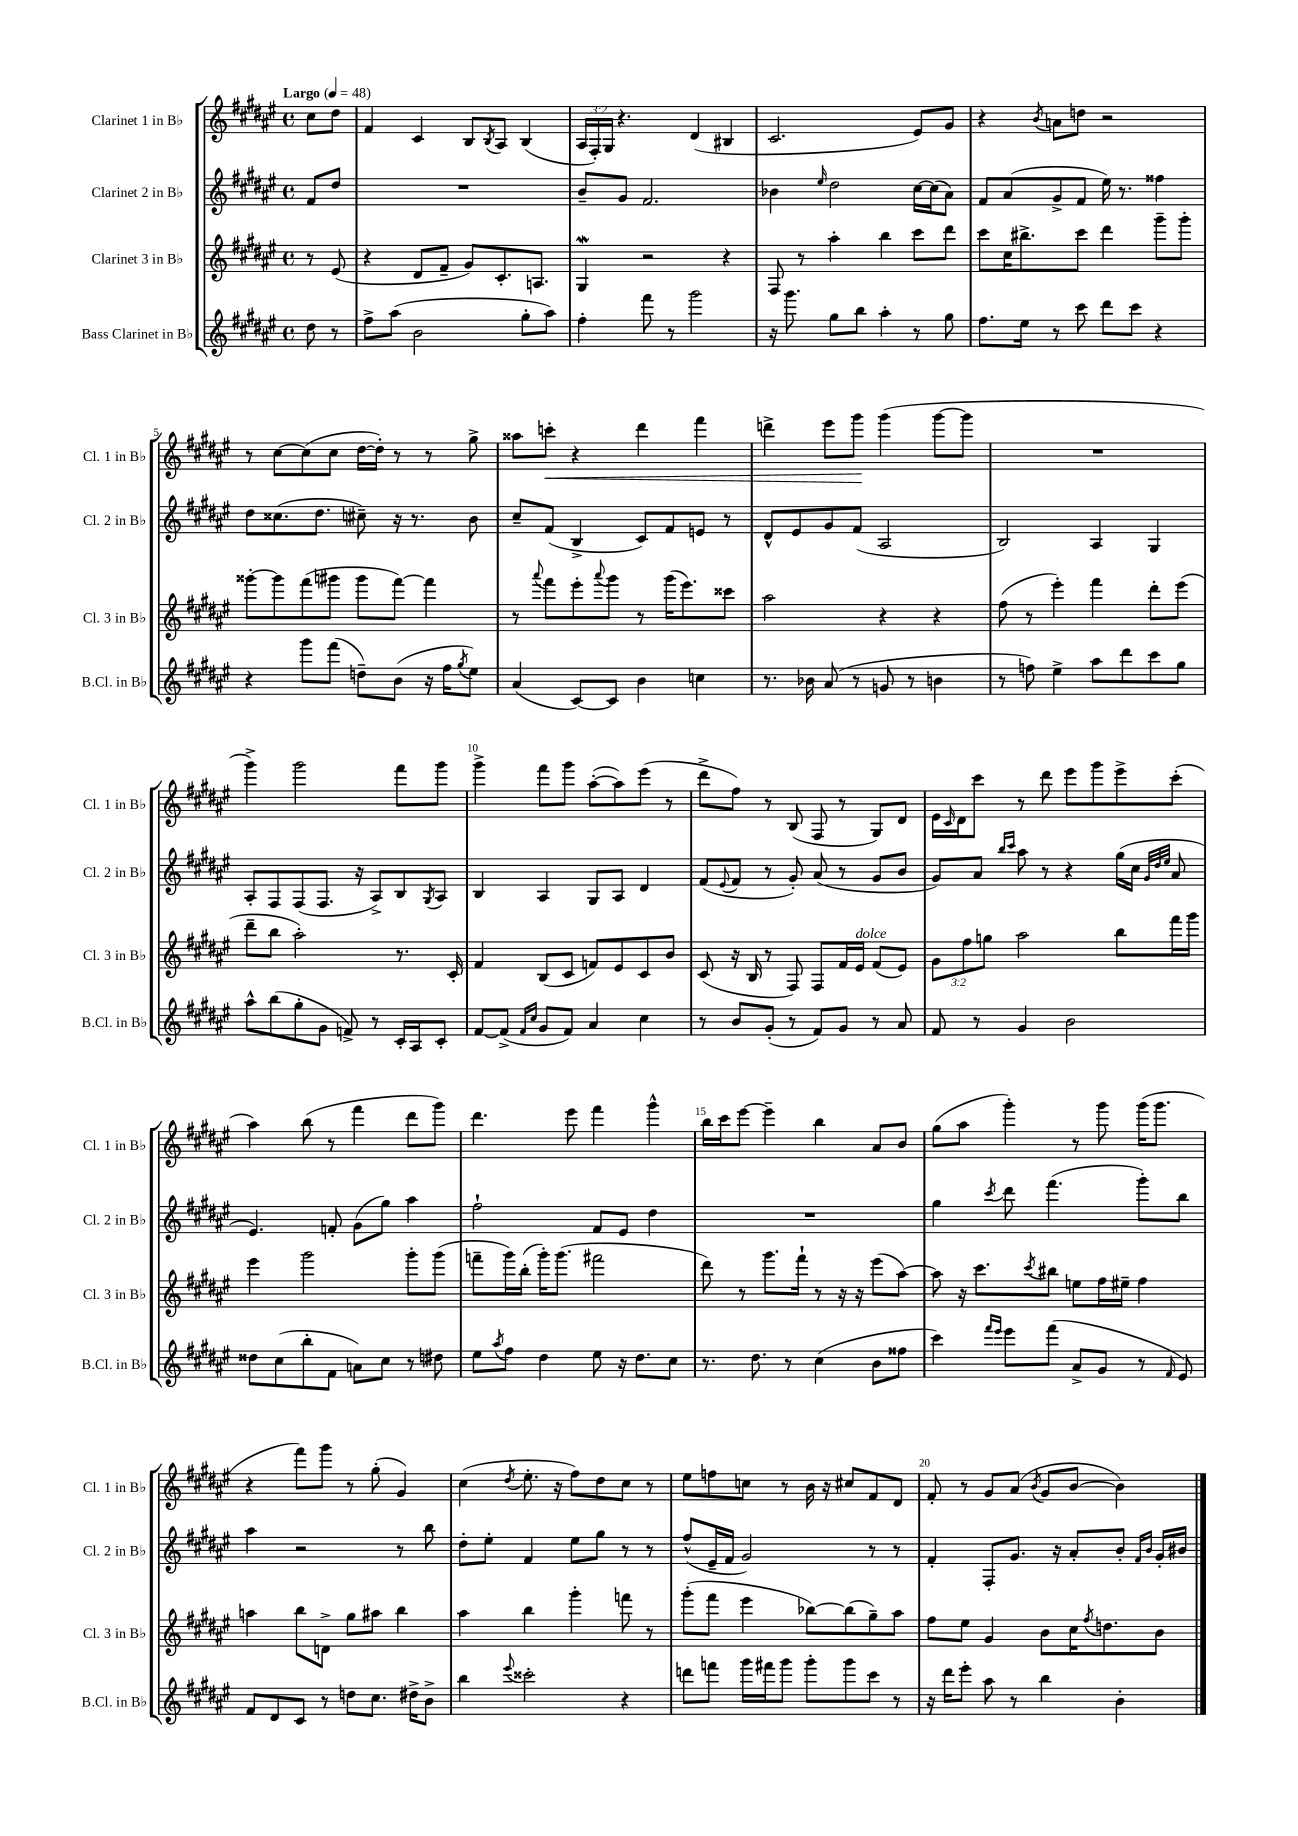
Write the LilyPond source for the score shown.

<<
\new StaffGroup <<
\new Staff = "s0" \with { instrumentName = "Clarinet 1 in Bb" shortInstrumentName = "Cl. 1 in Bb" } {
    \clef treble \key fis \major \defaultTimeSignature \time 4/4 \override Staff.TupletNumber.text = #tuplet-number::calc-fraction-text \partial 4 \tempo "Largo" 4 = 48
    cis''8 dis''8 |
    fis'4 cis'4 b8 \acciaccatura { b8 } ais8 b4( |
    \tuplet 3/2 { ais16 fis16-.) gis16 } r4. dis'4( bis4 |
    cis'2. eis'8) gis'8 |
    r4 \acciaccatura { b'8 } a'8 d''8 r2 |
    r8 cis''8~ cis''8( cis''8 dis''16~ dis''16-.) r8 r8 gis''8-> |
    aisis''8 c'''8-.\< r4 dis'''4 fis'''4 |
    d'''4-> eis'''8 gis'''8\! gis'''4( gis'''8~ gis'''8 |
    R1 |
    gis'''4->) gis'''2 fis'''8 gis'''8 |
    gis'''4-> fis'''8 gis'''8 ais''8~-.( ais''8) eis'''8( r8 |
    dis'''8-> fis''8) r8 b8( fis8 r8 gis8) dis'8 |
    eis'16 \grace { cis'16 } dis'16 cis'''8 r8 dis'''8 eis'''8 gis'''8 eis'''8-> cis'''8-.( |
    ais''4) b''8( r8 fis'''4 dis'''8 gis'''8) |
    dis'''4. eis'''8 fis'''4 gis'''4-^ |
    b''16 cis'''16 eis'''8~ eis'''4-- b''4 ais'8 b'8 |
    gis''8( ais''8 gis'''4-.) r8 gis'''8 gis'''16( gis'''8. |
    r4 fis'''8) gis'''8 r8 gis''8-.( gis'4) |
    cis''4( \acciaccatura { dis''8 } eis''8.-. r16 fis''8) dis''8 cis''8 r8 |
    eis''8 f''8 c''8 r8 b'16 r16 cis''8 fis'8 dis'8 |
    fis'8-. r8 gis'8 ais'8( \acciaccatura { b'8 } gis'8 b'8~ b'4) \bar "|." |
}
\new Staff = "s1" \with { instrumentName = "Clarinet 2 in Bb" shortInstrumentName = "Cl. 2 in Bb" } {
    \clef treble \key fis \major \defaultTimeSignature \time 4/4 \partial 4
    fis'8 dis''8 |
    R1 |
    b'8-- gis'8 fis'2. |
    bes'4 \grace { eis''16 } dis''2 cis''16~ cis''16( ais'8) |
    fis'8 ais'8( gis'8-> fis'8 eis''16) r8. fisis''4 |
    dis''8 cisis''8.( dis''8. cis''8--) r16 r8. b'8 |
    cis''8-- fis'8( b4-> cis'8) fis'8 e'8 r8 |
    dis'8-^ eis'8 gis'8 fis'8( ais2 |
    b2) ais4 gis4 |
    ais8-. fis8 fis8( fis8. r16 ais8->) b8 \acciaccatura { gis8 } ais8 |
    b4 ais4 gis8 ais8 dis'4 |
    fis'8( \appoggiatura { eis'8 } fis'8 r8 gis'8-.) ais'8( r8 gis'8 b'8 |
    gis'8) ais'8 \grace { b''16 cis'''16 } ais''8 r8 r4 gis''16( cis''16 \grace { gis'32 dis''32 eis''32 } ais'8 |
    eis'4.) f'8-. gis'8( gis''8) ais''4 |
    fis''2-! fis'8 eis'8 dis''4 |
    R1 |
    gis''4 \acciaccatura { cis'''8 } dis'''8 fis'''4.( gis'''8-.) b''8 |
    ais''4 r2 r8 b''8 |
    dis''8-. eis''8-. fis'4 eis''8 gis''8 r8 r8 |
    fis''8-^( eis'16-- fis'16 gis'2) r8 r8 |
    fis'4-. fis8-. gis'8. r16 ais'8-. b'8-. \grace { fis'16 b'16 } gis'16-. bis'16 \bar "|." |
}
\new Staff = "s2" \with { instrumentName = "Clarinet 3 in Bb" shortInstrumentName = "Cl. 3 in Bb" } {
    \clef treble \key fis \major \defaultTimeSignature \time 4/4 \override Staff.TupletNumber.text = #tuplet-number::calc-fraction-text \partial 4
    r8 eis'8( |
    r4 dis'8 fis'8-- gis'8) cis'8.-. a8. |
    gis4\mordent r2 r4 |
    fis8 r8 ais''4-. b''4 cis'''8 dis'''8 |
    cis'''8 cis''16 bis''8.-> cis'''8 dis'''4 gis'''8-- gis'''8-. |
    gisis'''8~-. gisis'''8 fis'''8( gis'''8 gis'''8 fis'''8~) fis'''4 |
    r8 \appoggiatura { ais'''8 } fis'''8 eis'''8-. \appoggiatura { ais'''8 } gis'''8 r8 gis'''16( eis'''8.) cisis'''8 |
    ais''2 r4 r4 |
    fis''8( r8 eis'''4-.) fis'''4 dis'''8-. eis'''8( |
    dis'''8-- b''8 ais''2-.) r8. cis'16-. |
    fis'4 b8( cis'8 f'8) eis'8 cis'8 b'8 |
    cis'8( r16 b16 r8 fis8) fis8 fis'16 eis'16^\markup { \italic "dolce" } fis'8( eis'8) |
    \tuplet 3/2 { gis'8 fis''8 g''8 } ais''2 b''8 fis'''16 gis'''16 |
    eis'''4 gis'''2 gis'''8-. gis'''8( |
    f'''8-- gis'''16) b''16-.( gis'''16-.) gis'''8.( fis'''2 |
    dis'''8) r8 gis'''8. fis'''16-! r8 r16 r16 eis'''8( ais''8~) |
    ais''8 r16 cis'''8. \acciaccatura { cis'''8 } bis''8 e''8 fis''16 eis''16-- fis''4 |
    a''4 b''8 d'8-> gis''8 ais''8 b''4 |
    ais''4 b''4 gis'''4-. f'''8 r8 |
    gis'''8-.( fis'''8 eis'''4 bes''8~) bes''8( gis''8--) ais''8 |
    fis''8 eis''8 gis'4 b'8 cis''16 \acciaccatura { fis''8 } d''8. b'8 \bar "|." |
}
\new Staff = "s3" \with { instrumentName = "Bass Clarinet in Bb" shortInstrumentName = "B.Cl. in Bb" } {
    \clef treble \key fis \major \defaultTimeSignature \time 4/4 \partial 4
    dis''8 r8 |
    fis''8-> ais''8( b'2 gis''8-. ais''8) |
    fis''4-. fis'''8 r8 gis'''2 |
    r16 gis'''8. gis''8 b''8 ais''4-. r8 gis''8 |
    fis''8. eis''16 r8 cis'''8 dis'''8 cis'''8 r4 |
    r4 gis'''8 fis'''8( d''8--) b'8( r16 fis''16 \acciaccatura { gis''8 } eis''8) |
    ais'4( cis'8~) cis'8 b'4 c''4 |
    r8. bes'16 ais'8( r8 g'8 r8 b'4 |
    r8 f''8) eis''4-> ais''8 dis'''8 cis'''8 gis''8 |
    ais''8-^ b''8( gis''8-. gis'8 f'8->) r8 cis'16-. ais16 cis'8-. |
    fis'8~ fis'8->( \grace { fis'16 cis''16 } gis'8 fis'8) ais'4 cis''4 |
    r8 b'8 gis'8-.( r8 fis'8) gis'8 r8 ais'8 |
    fis'8 r8 gis'4 b'2 |
    disis''8 cis''8( b''8-. fis'8 a'8) cis''8 r8 dis''8 |
    eis''8 \acciaccatura { ais''8 } fis''8 dis''4 eis''8 r16 dis''8. cis''8 |
    r8. dis''8. r8 cis''4( b'8 fisis''8 |
    cis'''4) \grace { fis'''16 eis'''16 } eis'''8 fis'''8( ais'8-> gis'8 r8 \grace { fis'16 } eis'8) |
    fis'8 dis'8 cis'8 r8 d''8 cis''8. dis''16-> b'8-> |
    b''4 \appoggiatura { eis'''8 } cisis'''2-. r4 |
    d'''8 f'''8 gis'''16 fis'''16 gis'''8 gis'''8-. gis'''8 cis'''8 r8 |
    r16 dis'''16 eis'''8-. ais''8 r8 b''4 b'4-. \bar "|." |
}
>>
>>
\layout { \context { \Score \override BarNumber.break-visibility = ##(#f #t #t) barNumberVisibility = #(every-nth-bar-number-visible 5) } }
